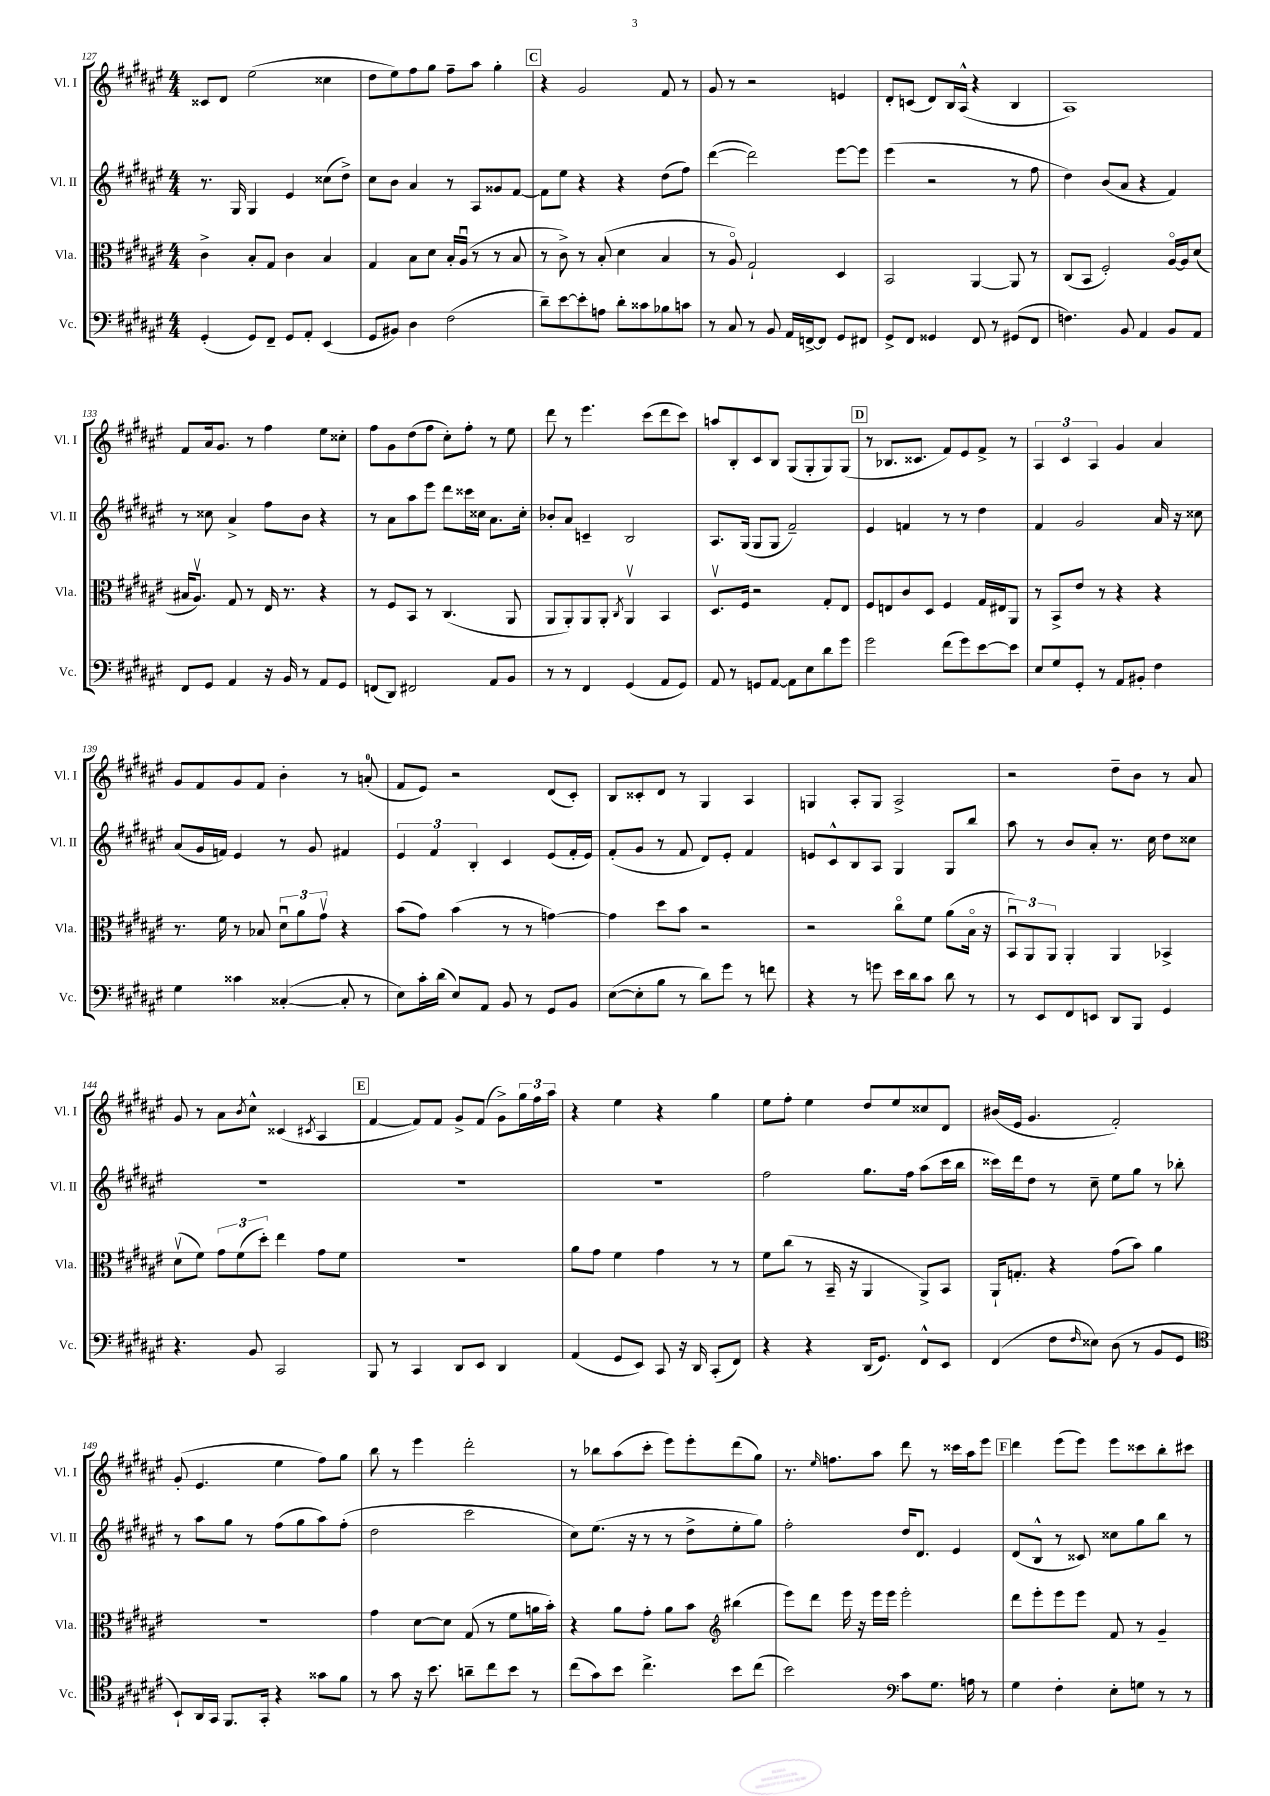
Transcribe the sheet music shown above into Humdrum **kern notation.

**kern	**kern	**kern	**kern
*staff4	*staff3	*staff2	*staff1
*clefF4	*clefC3	*clefG2	*clefG2
*k[f#c#g#d#a#e#]	*k[f#c#g#d#a#e#]	*k[f#c#g#d#a#e#]	*k[f#c#g#d#a#e#]
*M4/4	*M4/4	*M4/4	*M4/4
(4GG#'/	4c#^\	8.r	8c##/L
.	.	.	8d#/J
.	.	16G#/	.
8GG#/L)	8B'/L	4G#/	(2ee#\
8FF#~/J	8G#/J	.	.
8GG#/L	4c#\	4e#/	.
8AA#'/J	.	.	.
(4EE#/	4B/	(8cc##\L	4cc##\
.	.	8dd#^\J)	.
=	=	=	=
8GG#/L	4G#/	8cc#\L	8dd#\L
8BB#/J)	.	8b\J	8ee#\)
4D#\	8B\L	4a#/	8ff#\
.	8d#\J	.	8gg#\J
(2F#\	16B'/LL	8r	8ff#~\L
.	(16A#u/JJ	.	.
.	8r	8A#/L	8aa#\J
.	8r	8g##/	4gg#'\
.	8B/	[8f#/J	.
=	=	=	=
8d#~\L)	8r	8f#\]L	4r
[8e#\	8c#^\)	8ee#\J	.
8e#'\]	8r	4r	2g#/
8A\J	(8B'/	.	.
8d#'\L	4d#\	4r	.
8c##\	.	.	.
8B-\	4B/	(8dd#\L	8f#/
8c\J	.	8ff#\J)	8r
=	=	=	=
8r	8r	([4ddd#\	8g#/
8C#/	8A#o/)	.	8r
8r	2G#`/	2ddd#\])	2r
8BB/	.	.	.
16AA#/LL	.	.	.
[16FF^/J	.	.	.
8FF/]J	.	.	.
8GG#/L	4D#/	[8eee#\L	4e/
8FF#/J	.	8eee#\]J	.
=	=	=	=
8GG#^/L	2BB/	(4eee#\	8d#'/L
8FF#/J	.	.	(8c/J
4GG##/	.	2r	8d#/L)
.	.	.	16B/L
.	.	.	(16A#^^/JJ
8FF#/	[4AA#/	.	4r
8r	.	.	.
(8GG#/L	8AA#/]	8r	4B/
8FF#/J	8r	8ff#\	.
=	=	=	=
4.F\)	(8C#/L	4dd#\)	1A#)
.	8BB/J	.	.
.	2F#'/)	(8b/L	.
8BB/	.	8a#/J	.
4AA#/	.	4r	.
8BB/L	[16A#o/LL	4f#/)	.
.	16A#/]J	.	.
8AA#/J	(8d#/J	.	.
=	=	=	=
8FF#/L	16B#/LK	8r	8f#/L
.	8.A#v/J)	.	.
8GG#/J	.	8cc##\	16a#/k
.	.	.	8.g#/J
4AA#/	8G#/	4a#^/	.
.	8r	.	8r
16r	16E#/	8ff#\L	4ff#\
16BB/	8.r	.	.
8r	.	8b\J	.
8AA#/L	4r	4r	8ee#\L
8GG#/J	.	.	8cc##'\J
=	=	=	=
(8FF/L	8r	8r	8ff#\L
8DD#/J)	8F#/L	8a#\L	8g#\
2FF#/	8BB/J	8aa#\	(8dd#\
.	8r	8eee#\J	8ff#\J
.	(4.C#/	8ddd#\L	8cc#'\L)
.	.	16ccc##\L	8ff#'\J
.	.	16cc##\JJ	.
8AA#/L	.	8.a#\L	8r
8BB/J	8AA#/	.	8ee#\
.	.	16cc##'\Jk	.
=	=	=	=
8r	8AA#/L	8b-'/L	8ddd#\
8r	8AA#'/)	8a#/J	8r
4FF#/	8AA#/	4c~/	4.eee#\
.	8AA#'/J	.	.
.	8qC#/	.	.
(4GG#/	4AA#v/	2B/	.
.	.	.	(8ccc#\L
8AA#/L	4BB/	.	8ddd#\
8GG#/J)	.	.	8ccc#\J)
=	=	=	=
8AA#/	8.D#v/L	8.A#/L	8aa/L
8r	.	.	8B'/
.	16F#/Jk	(16G#/Jk	.
8GG/L	2r	8G#/L	8c#/
[8AA#/J	.	8G#/J	8B/J
8AA#\]L	.	2f#~/)	(8G#/L
8E#\	.	.	8G#'/
8d#\	8G#'/L	.	8G#/)
8g#\J	8E#/J	.	(8G#/J
=	=	=	=
2g#\	8F#/L	4e#/	8r
.	8E/	.	8.B-/L
.	8c#/	4f/	.
.	.	.	8.c##/J
.	8D#/J	.	.
(8f#\L	4F#/	8r	8f#/L)
8g#\)	.	8r	8e#/
[8e#\	16G#/LL	4dd#\	8f#^/J
.	16E#/J	.	.
8e#\]J	8AA#/J	.	8r
=	=	=	=
8E#/L	8r	4f#/	6A#/
8G#/	8BB^/L	.	.
.	.	.	6c#/
8GG#'/J	8e#/J	2g#/	.
.	.	.	6A#/
8r	8r	.	.
8AA#/L	4r	.	4g#/
8BB#'/J	.	.	.
4F#\	4r	16a#/	4a#/
.	.	16r	.
.	.	8cc##\	.
=	=	=	=
4G#\	8.r	(8a#/L	8g#/L
.	.	16g#/L	8f#/
.	16f#\	16f/JJ)	.
4c##\	8r	4e#/	8g#/
.	8B-/	.	8f#/J
([4C##'/	12d#u\L	8r	4b'\
.	12a#\	.	.
.	.	8g#/	.
.	12g#v\J	.	.
8C##'/]	4r	4f#/	8r
8r	.	.	(8a'/
=	=	=	=
8E#\L)	(8b\L	6e#/	8f#/L
16c#'\L	8g#\J)	.	8e#/J)
.	.	6f#/	.
(16d#\JJ	.	.	.
8E#/L)	(4b\	.	2r
.	.	6B'/	.
8AA#/J	.	.	.
8BB/	8r	4c#/	.
8r	8r	.	.
8GG#/L	[4g\)	(8e#/L	(8d#/L
8BB/J	.	16f#'/L	8c#'/J)
.	.	16e#/JJ)	.
=	=	=	=
([8E#\L	4g\]	(8f#'/L	8B/L
8E#'\]	.	8g#/J	8c##'/
8B\J	8dd#\L	8r	8d#/J
8r	8b\J	8f#/	8r
8d#\L)	2r	8d#/L)	4G#/
8g#\J	.	8e#'/J	.
8r	.	4f#/	4A#/
8f\	.	.	.
=	=	=	=
4r	2r	8e/L	4G/
.	.	8c#^^/	.
8r	.	8B/	8A#'/L
8g\	.	8A#/J	8G/J
16e#\LL	8cc#o\L	4G#/	2A#^/
16d#\J	.	.	.
8c#\J	8f#\J	.	.
8d#\	(8a#\L	8G#/L	.
8r	16Bo\Jk	8bb/J	.
.	16r	.	.
=	=	=	=
8r	12BBu/L)	8aa#\	2r
.	12AA#/	.	.
8EE#/L	.	8r	.
.	12AA#/J	.	.
8FF#/	4AA#'/	8b/L	.
8EE/J	.	8a#'/J	.
8DD#/L	4AA#/	8.r	8dd#~\L
8BBB/J	.	.	8b\J
.	.	16cc#\	.
4GG#/	4BB-^/	8dd#\L	8r
.	.	8cc##\J	8a#/
=	=	=	=
4.r	(8d#v\L	1r	8g#/
.	8f#\J)	.	8r
.	12g#\L	.	8a#\L
.	(12f#\	.	.
.	.	.	8qb/
8BB/	.	.	8cc#^^\J
.	12dd#'\J)	.	.
2CC#/	4ee#\	.	(4c##/
.	.	.	8qc#/
.	8g#\L	.	4A#/
.	8f#\J	.	.
=	=	=	=
8BBB/	1r	1r	[4f#/
8r	.	.	.
4CC#/	.	.	8f#/]L)
.	.	.	8f#/J
8DD#/L	.	.	8g#^/L
8EE#/J	.	.	(8f#/J
4DD#/	.	.	8g#^\L)
.	.	.	24gg#\L
.	.	.	24ff#\
.	.	.	24aa#\JJ
=	=	=	=
(4AA#/	8a#\L	1r	4r
.	8g#\J	.	.
8GG#/L	4f#\	.	4ee#\
8EE#/J)	.	.	.
8CC#/	4g#\	.	4r
16r	.	.	.
16DD#/	.	.	.
(8CC#'/L	8r	.	4gg#\
8FF#/J)	8r	.	.
=	=	=	=
4r	8f#\L	2ff#\	8ee#\L
.	(8cc#\J	.	8ff#'\J
4r	8r	.	4ee#\
.	16BB~/	.	.
.	16r	.	.
(16DD#/LK	4AA#/	8.gg#\L	8dd#/L
8.GG#/J)	.	.	.
.	.	.	8ee#/
.	.	16ff#\Jk	.
8FF#^^/L	8AA#^/L)	(8aa#\L	8cc##/
8EE#/J	8BB/J	16ccc#\L	8d#/J
.	.	16bb\JJ	.
=	=	=	=
(4FF#/	16AA#`/LK	16ccc##\LL)	(16b#/LL
.	8.G'/J	16ddd#\J	16e#/JJ
.	.	8dd#\J	4.g#/
8F#\L	4r	8r	.
16qqF#/	.	.	.
8E##\J)	.	8cc#~\	.
(8D#\	(8g#\L	8ee#\L	2f#'/)
8r	8b\J)	8gg#\J	.
8BB/L	4a#\	8r	.
8GG#/J	.	8bb-'\	.
=	=	=	=
*clefC4	*	*	*
8BB`/L)	1r	8r	(8g#'/
16AA#/L	.	8aa#\L	4.e#/
16GG#/JJ	.	.	.
8.FF#/L	.	8gg#\J	.
.	.	8r	.
16GG#'/Jk	.	.	.
4r	.	(8ff#\L	4ee#\
.	.	8gg#\	.
8g##\L	.	8aa#\)	8ff#\L)
8f#\J	.	(8ff#'\J	8gg#\J
=	=	=	=
8r	4g#\	2dd#\	8bb\
8g#\	.	.	8r
16r	[8d#\L	.	4eee#\
8.b\	.	.	.
.	8d#\]J	.	.
8a~\L	(8G#/	2ccc#\	2ddd#'\
8cc#\	8r	.	.
8b\J	8f#\L	.	.
8r	16a\L	.	.
.	16b'\JJ)	.	.
=	=	=	=
(8cc#\L	4r	8cc#\L)	8r
8g#\)	.	(8.ee#\J	8bb-\L
8b\J	8a#\L	.	(8aa#\
.	.	16r	.
4.cc#^\	8g#'\J	8r	8ccc#'\J
.	8a#\L	8r	8eee#\L)
.	8b\J	8dd#^\L	8eee#'\
*	*clefG2	*	*
8b\L	(4bb#\	8ee#'\	(8ddd#\
(8cc#\J	.	8gg#\J)	8gg#\J)
=	=	=	=
2b\)	8eee#\L)	2ff#'\	8.r
.	8ddd#\J	.	.
.	.	.	16qqee#/
.	.	.	8.ff\L
.	16eee#\	.	.
.	16r	.	.
.	16eee#\LL	.	8aa#\J
.	16eee#\JJ	.	.
*clefF4	*	*	*
8c#\L	2eee#'\	16dd#/LK	8ddd#\
.	.	8.d#/J	.
8.G#\J	.	.	8r
.	.	4e#/	16ccc##\LL
16A\	.	.	16aa#\J
8r	.	.	8eee#\J
=	=	=	=
4G#\	8ddd#\L	(8d#/L	4ddd#\
.	8eee#'\	8B^^/J	.
4F#'\	8eee#\	8r	(8eee#\L
.	8eee#\J	8c##/)	8eee#\J)
8E#'\L	8f#/	8cc##\L	8eee#\L
8G\J	8r	8gg#\	8ccc##\
8r	4g#~/	8bb\J	8bb'\
8r	.	8r	8ccc#\J
==	==	==	==
*-	*-	*-	*-
